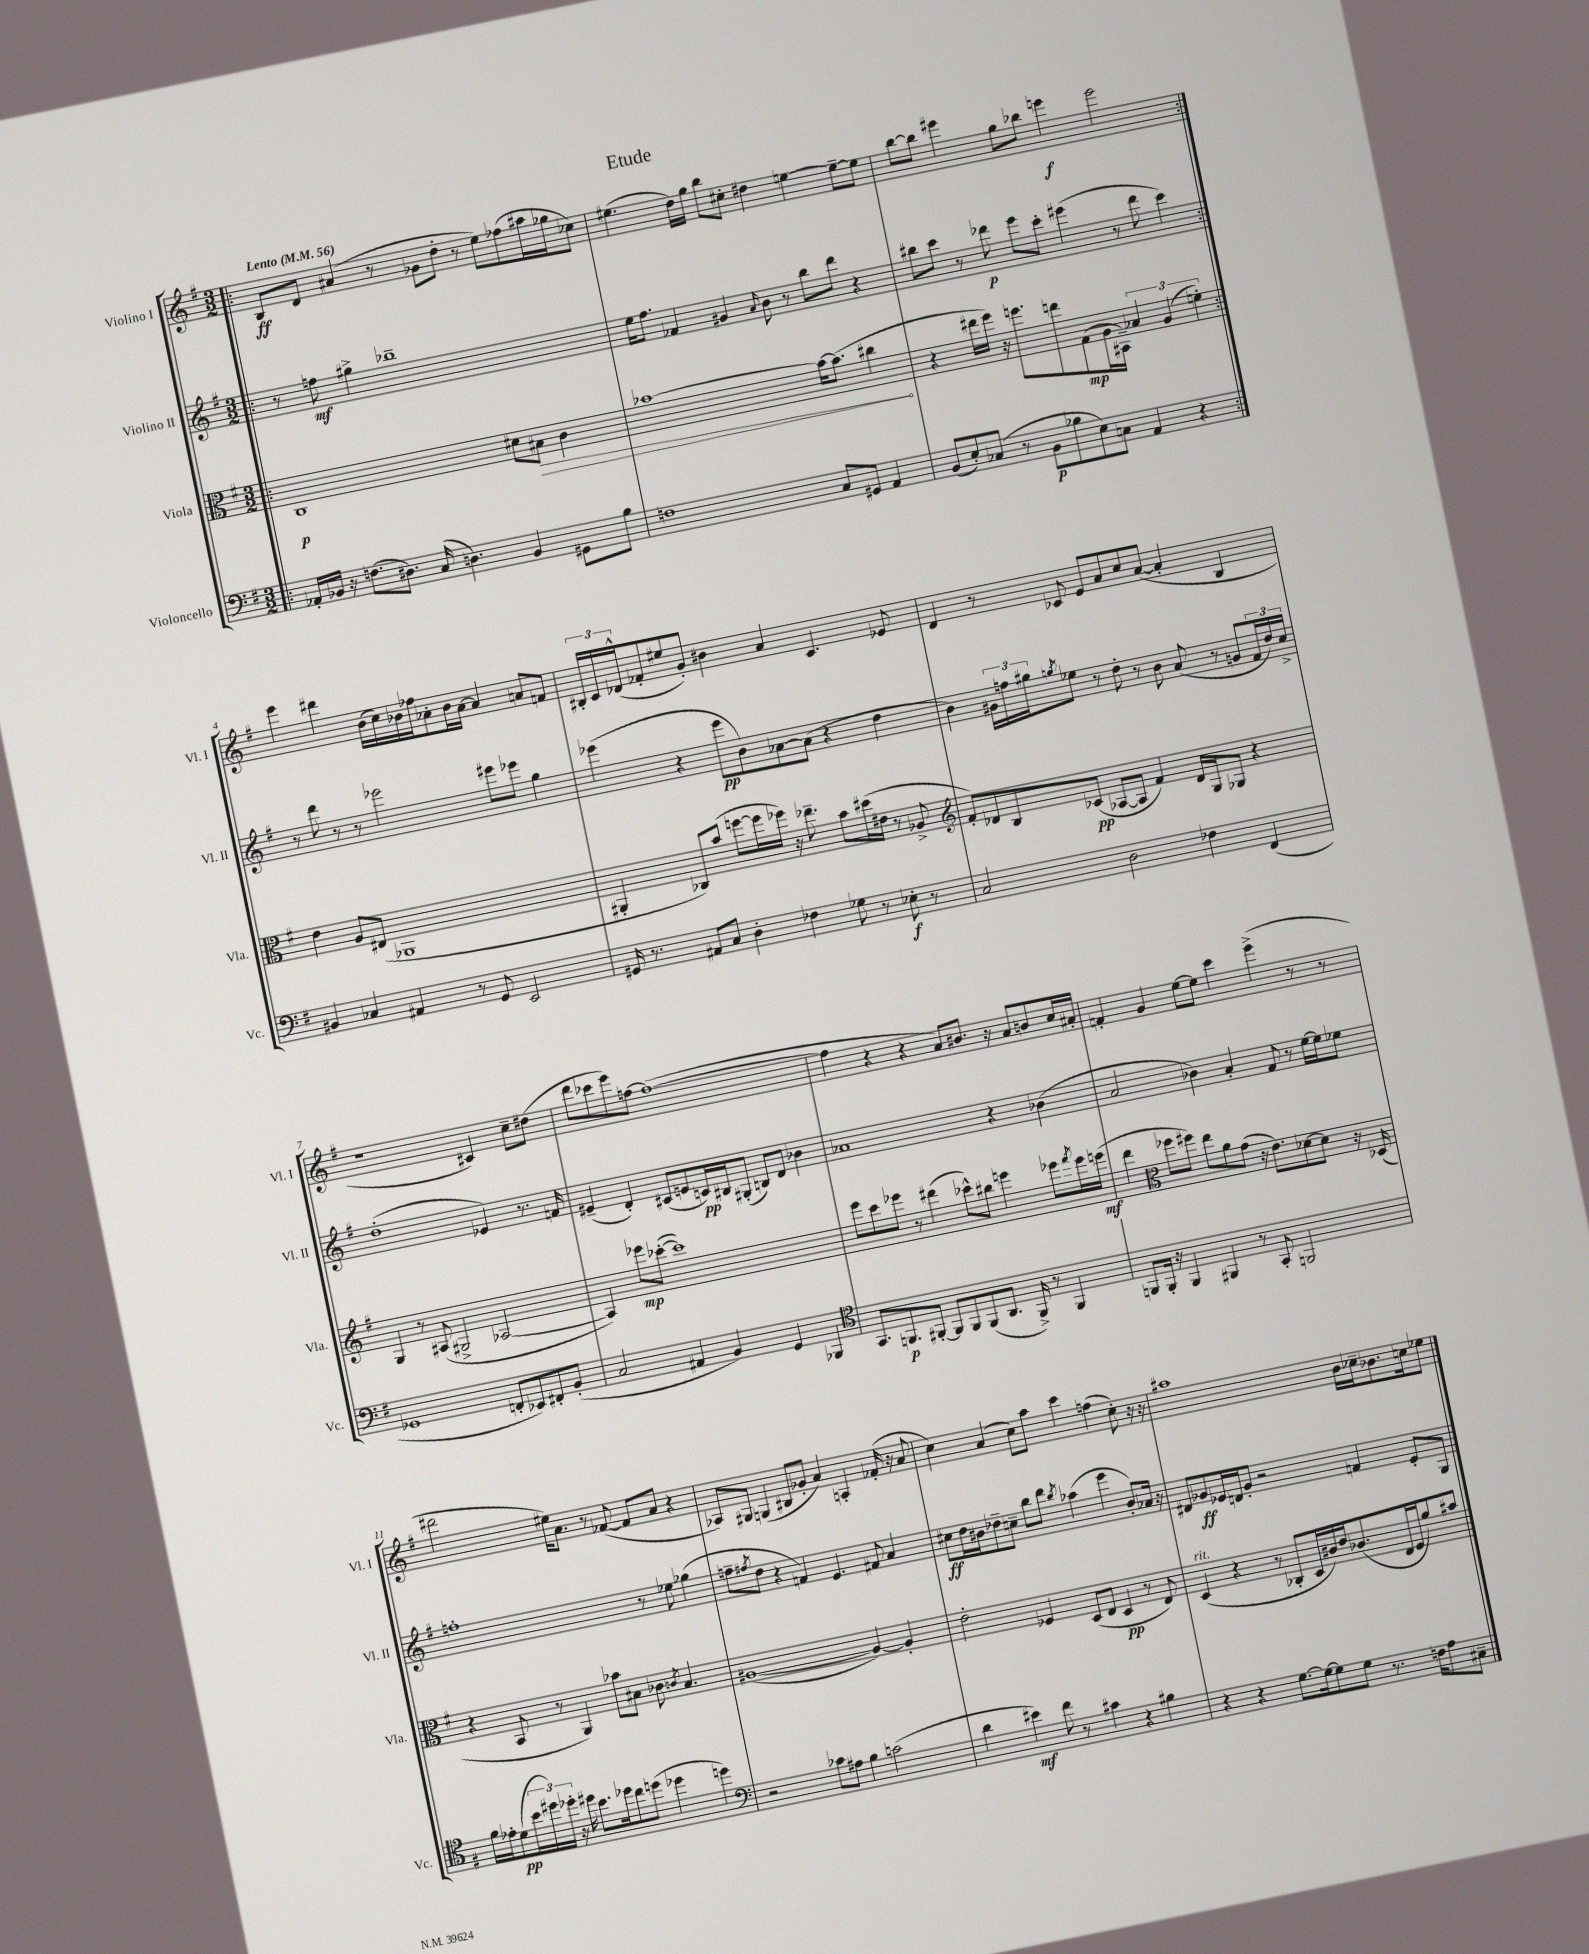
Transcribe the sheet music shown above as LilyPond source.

\header { title = "Etude" }
<<
\new StaffGroup <<
\new Staff = "s0" \with { instrumentName = "Violino I" shortInstrumentName = "Vl. I" } {
    \clef treble \key g \major \numericTimeSignature \time 3/2 \tempo "Lento" 4 = 56
    \repeat volta 2 { \bar ".|:" b8\ff d'8 ais'4( r8 ges'8 d''8-. r8 e''8) fes''8( ais''16 ges''16 ces''8) |
    eis''4.( d''16) g''16 b''8 cis''8-. dis''4 e''4~ e''8~-- e''8 |
    b''8~ b''8 eis'''4 g''8 bes''8 e'''4\f e'''2 | }
    e'''4 dis'''4 b'16( c''16) bes'16 fes''16 aes'8-. bes'16 aes'16~ aes'4 a'8 f'8 |
    \tuplet 3/2 { bis16-. c'16 des'16-^( } fes'8-. eis''8 g'8-.) bis'4 a'4 c'4. ees'8 |
    d'4 r8 ces'8 e'8 a'8 c''8 a'8~( a'4-. b4 |
    r1 cis'4) c''8-- dis''8( |
    d'''8 ces'''8 e'''8) f''8~ f''1~( |
    f''4 r4 r4 a'8) bis'8. r16 a'8 b'8 c''16 ais'16-. |
    f'4-. g'4 e''8~ e''8 c'''4 e'''4->( r8 r8 |
    dis'''2 eis''16) a'8. r8 fes'8~( fes'8 a'8 r4 |
    aes8) gis8 g4( bis8 ges'8-. a'4) a4-. fes'16-.( r16 a'8 |
    c''4) a'4( c''8) a''8 c'''4 f''4( c''8-.) r16 r16 |
    ais''1 b'16 ces''16-- bes'8. c''16 ees''8 \bar "|." |
}
\new Staff = "s1" \with { instrumentName = "Violino II" shortInstrumentName = "Vl. II" } {
    \clef treble \key g \major \numericTimeSignature \time 3/2
    \repeat volta 2 { \bar ".|:" r8 f''8\mf gis''4-> bes''1-- |
    e''16 fis''8. fes'4 gis'4 \grace { a'16 } b'8 r8 b''8 d'''8 r4 |
    bis''8 c'''8 r8 des'''8\p e'''8 c'''8-. eis'''4( r8 des'''8 c'''4) | }
    r8 d'''8 r8 r8 ees'''2 eis'''8 ees'''8 g''4 |
    ees'''4( r4 ees'''8\pp b'8) aes'8~ aes'8( r4 d''4 |
    b'4) \tuplet 3/2 { gis'16 f''16 gis''16 } \acciaccatura { g''8 } ees''8 r8 d''8-. r8 b'8 a'8( r8 g'8 \tuplet 3/2 { fis'16 d''16) c''16-> } |
    d''1-.( ees'4) r8. f'16 |
    eis'4--( d'4-.) cis'8( e'8 c'16\pp) bis16 gis8-.( b8) d'8 bes'4 |
    aes'1 r4 bes'4( |
    a'2 bes'4) a'4-. fis'8 r8 e''16~ e''16 ees''8 |
    f''1-. r8 ees''8 ges''4( |
    f''8-- \acciaccatura { fis''8 } d''8 r4 f'4) e'4. fis'8 a'4 |
    cis''8\ff d''16 bis'16 des''8-- c''8-- b''8 d'''8 \acciaccatura { b''8 } aes''4( e'''4 bis'8-.) aes'16 r16 |
    dis'8 ges'8\ff ees'16 d'16 ges'8-. r2 f'4 ees'8-. g8 \bar "|." |
}
\new Staff = "s2" \with { instrumentName = "Viola" shortInstrumentName = "Vla." } {
    \clef alto \key g \major \numericTimeSignature \time 3/2
    \repeat volta 2 { \bar ".|:" c1\p dis'8 \once \override Hairpin.circled-tip = ##t bis8\> c'4 |
    bes'1~ bes'16~ bes'8.( cis''4\! |
    r4 eis''16 fis''16) r16 f''8. e''8 g8\mp( a16 bis,16--) \tuplet 3/2 { bes4 a4( f'4-.) } | }
    e'4 a8 eis8( aes,1 |
    ais,4-. ces8) b'8( f''8~ f''16 fes''16) r16 ees''8.-- b'8 dis''16( eis'16 r8 aes8-> |
    \clef treble fis'8-.) des'8 b8 ces'8\pp( aes8~ aes8 fis'4) des'16 g16 ges8 r4 |
    g4 r8 ais8( gis2-> aes2~ |
    aes4) ees'''8\mp ces'''8~-.( ces'''1) |
    e'''8 c'''8 ees'''8 r8 dis'''4( ces'''8-^) bis''8 e'''4 ees'''8 \acciaccatura { fis'''8 } ees'''16 e'''16\mf( |
    d'''4 \clef alto fes''8 fis''8) e''8 a'8 g'8( r16 e'8.) des'8~ des'8 r16 des16( |
    r4 b,8 r8 a,4) bes'8 bis8 ces'8 \acciaccatura { c'8 } bis4. |
    ais1~( ais4~) ais4-. |
    e'2-. fes4 d8( e8 d4\pp r8 e8) |
    d4^\markup { \italic "rit." }( r4 r8 ces8-. d16 cis'16) e'16 ces'8.( e16 fis16 a'8) bis'8 \bar "|." |
}
\new Staff = "s3" \with { instrumentName = "Violoncello" shortInstrumentName = "Vc." } {
    \clef bass \key g \major \numericTimeSignature \time 3/2
    \repeat volta 2 { \bar ".|:" aes,16-. bes,16 r16 f8.( dis8.) c16( d4.) bes,4 gis,8 b8 |
    f1 c8 gis,8 a,4 |
    b,8( e8-.) ces8( r8 b,8\p bes8 e8) c8 a,4 r4 | }
    bis,4 ces4 ais,4 r8 g,8 e,2 |
    gis,16 r8. ais,8 c8 d4-. fes4 ges8 r8 ees8-.\f r8 |
    c2 d2 fes4 fis,4( |
    ges,1 f,8-. ees,8) fis,8-. b,8-.( |
    c2 ais,4 b,4) g,4 bes,,4 |
    \clef tenor g,8. f,8.\p fis,8~-. fis,8 fis,8 fis,8( a,8. fis,16->) r8 fis,4 |
    f,8 f,16-. r16 f,4 fis,4 r8 g,8-. f,2 |
    fis'16 ees'16-. d'8\pp( \tuplet 3/2 { b'16 dis''16) des''16-. } r16 dis''16 b'8. des''16 c''8 d''8( des''4 d''4) |
    \clef bass r2 ces'8 ais8 b4 c'2( |
    d'4 eis'4\mf) fis'8 r8 cis'4 r4 bis4 |
    r4 r4 g8.~ g16~ g8 g8 r8. f16 a8 cis8-- \bar "|." |
}
>>
>>
